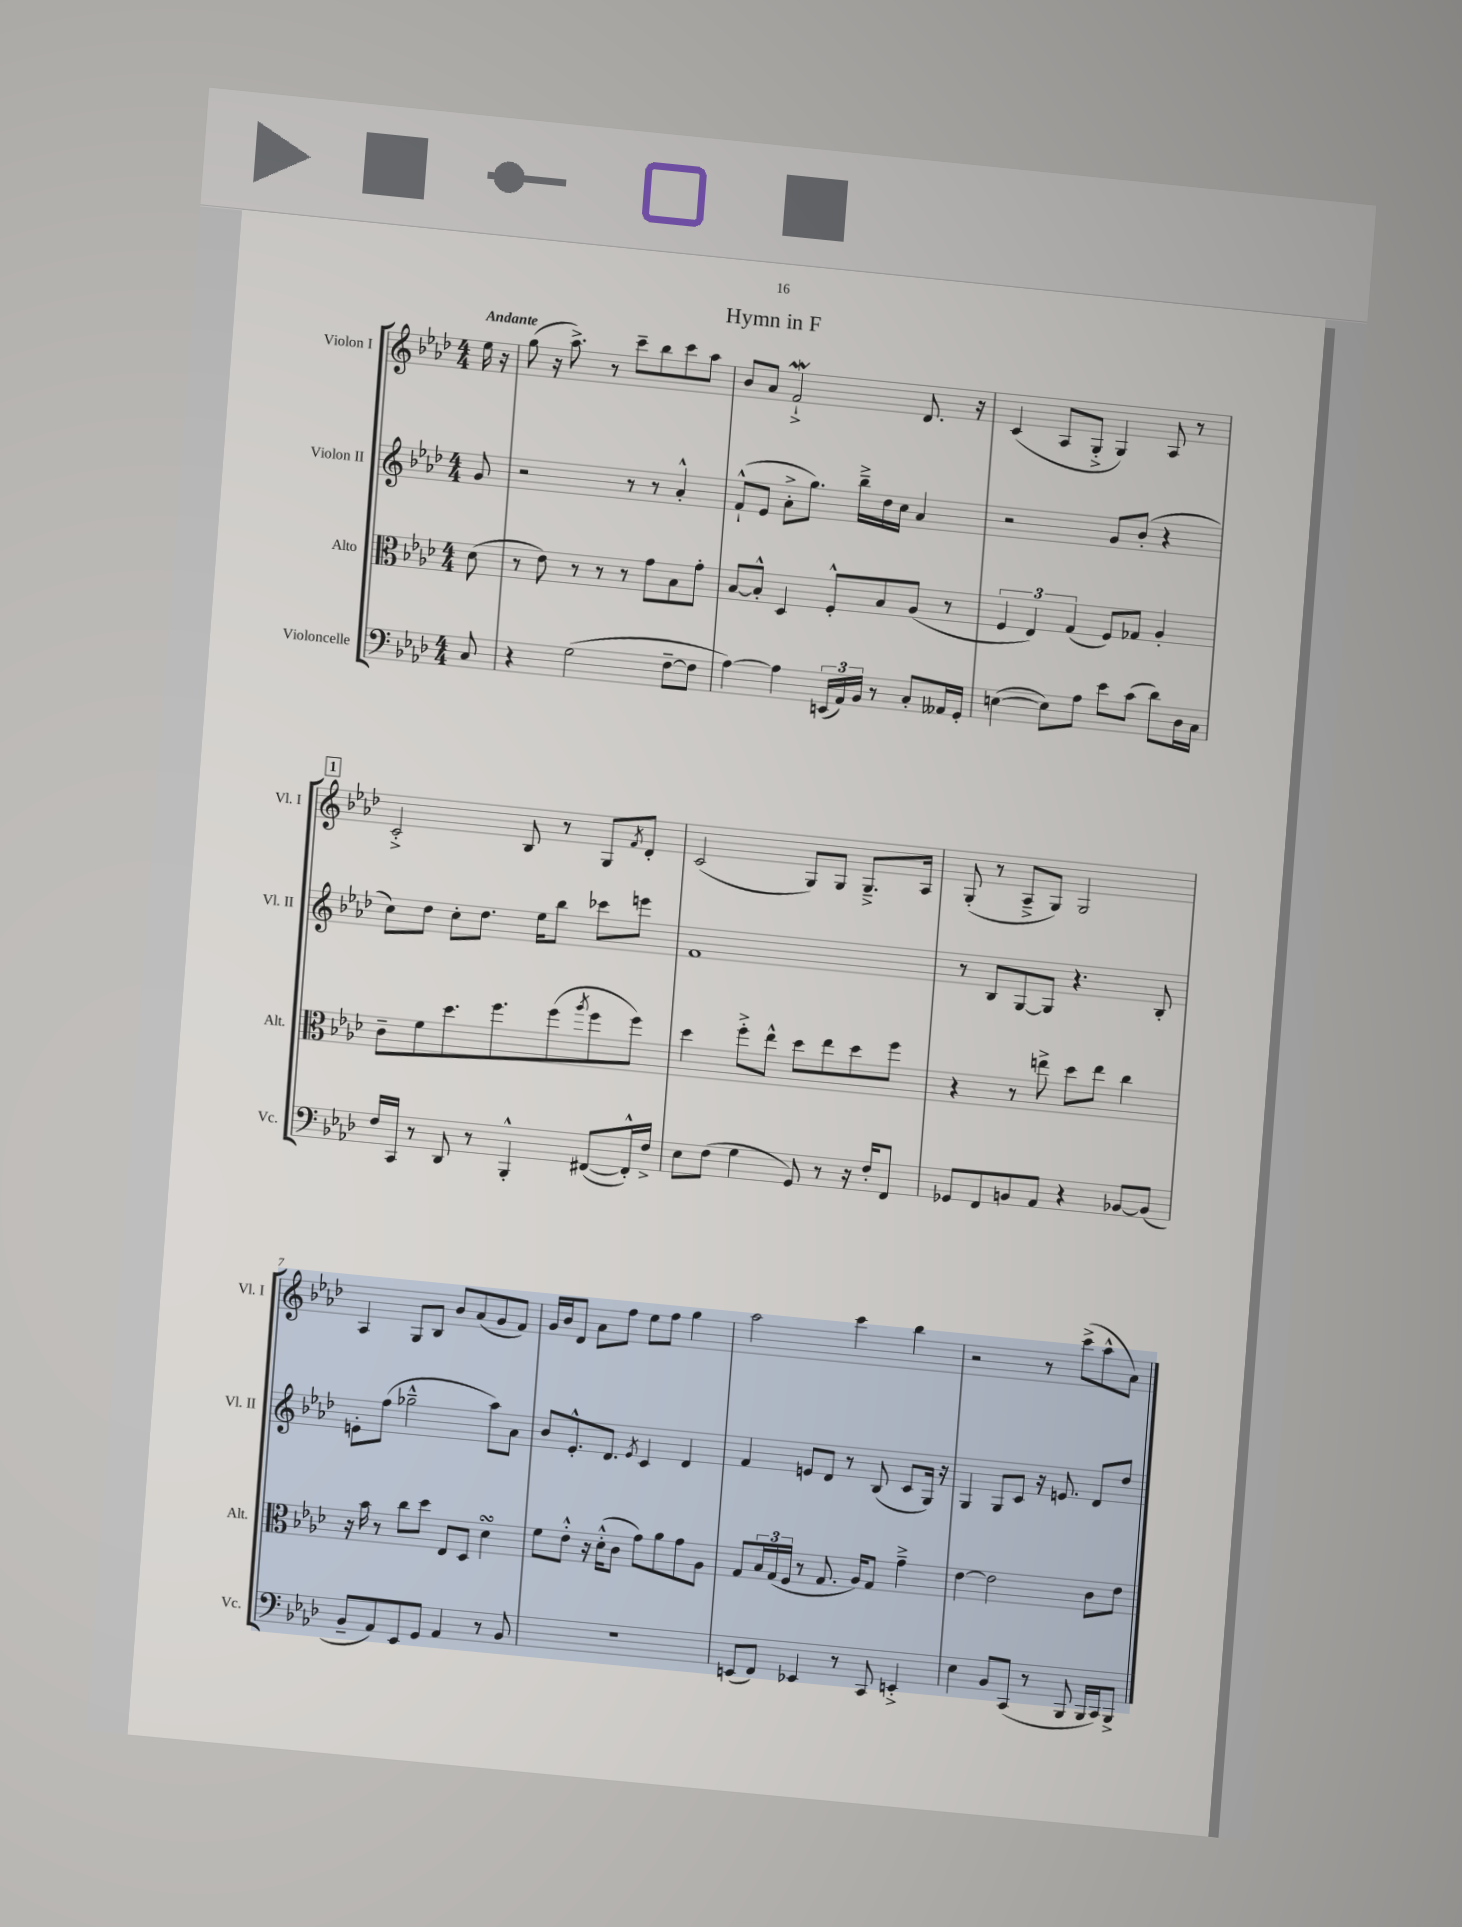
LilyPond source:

\header { title = "Hymn in F" }
<<
\new StaffGroup <<
\new Staff = "s0" \with { instrumentName = "Violon I" shortInstrumentName = "Vl. I" } {
    \clef treble \key aes \major \numericTimeSignature \time 4/4 \partial 8 \tempo "Andante"
    ees''16 r16 |
    g''8( r16 aes''8.->) r8 c'''8-- bes''8 c'''8 aes''8 |
    bes'8 aes'8 f'2-!->\mordent des'8. r16 |
    c'4( aes8 g8-.-> g4) aes8 r8 |
    \mark \markup { \box "1" } c'2-.-> bes8 r8 g8 \acciaccatura { f'8 } des'8-. |
    c'2( g8) g8 g8.---> aes16 |
    g8-.( r8 aes8---> g8) g2 |
    aes4 g8 bes8 bes'8 aes'8( g'8 f'8) |
    g'16 bes'16 des'8 aes'8 f''8 ees''8 f''8 g''4 |
    aes''2 c'''4 bes''4 |
    r2 r8 c'''8->( aes''8-^ aes'8) \bar "|." |
}
\new Staff = "s1" \with { instrumentName = "Violon II" shortInstrumentName = "Vl. II" } {
    \clef treble \key aes \major \numericTimeSignature \time 4/4 \partial 8
    g'8 |
    r2 r8 r8 aes'4-.-^ |
    f'8-!-^( ees'8 aes'8-.-> g''8.) bes''16---> des''16 c''16 aes'4 |
    r2 g'8 bes'8-.( r4 |
    \mark \markup { \box "1" } c''8) des''8 c''8-. des''8. ees''16 bes''8 ces'''8 e'''8 |
    f'1 |
    r8 bes8 g8~ g8 r4. bes8-. |
    e'8-. f''8( ges''2---^ aes''8) aes'8 |
    bes'8 ees'8.-.-^ des'8. \acciaccatura { ees'8 } c'4 des'4 |
    f'4 e'8 des'8 r8 bes8( c'8 g16) r16 |
    g4 g8 c'8 r16 e'8. des'8 des''8 \bar "|." |
}
\new Staff = "s2" \with { instrumentName = "Alto" shortInstrumentName = "Alt." } {
    \clef alto \key aes \major \numericTimeSignature \time 4/4 \partial 8
    des'8( |
    r8 ees'8) r8 r8 r8 g'8 bes8 g'8-. |
    bes8~ bes8-.-^ des4 f8-.-^ bes8 aes8( r8 |
    \tuplet 3/2 { f4 ees4) g4( } f8) ges8 aes4-. |
    \mark \markup { \box "1" } c'8-- f'8 des''8. f''8. f''8( \acciaccatura { aes''8 } f''8 f''8) |
    des''4 f''8-.-> ees''8-^ des''8 ees''8 des''8 f''8 |
    r4 r8 e''8-> des''8 e''8 c''4 |
    r16 bes'16 r8 c''8 des''8 ees8 des8 des'4\turn |
    f'8 ees'8-.-^ r16 des'16-.-^( c'8 g'8) aes'8 g'8 aes8 |
    g8 \tuplet 3/2 { bes16 g16( f16 } r8 g8. aes16) g8 g'4---> |
    ees'4~ ees'2 c'8 ees'8 \bar "|." |
}
\new Staff = "s3" \with { instrumentName = "Violoncelle" shortInstrumentName = "Vc." } {
    \clef bass \key aes \major \numericTimeSignature \time 4/4 \partial 8
    c8 |
    r4 g2( f8~-- f8 |
    aes4~) aes4 \tuplet 3/2 { e,16( aes,16) bes,16 } r8 c8-. aeses,16 g,16-. |
    e4~( e8) aes8 ees'8 c'8( des'8) des16 c16 |
    \mark \markup { \box "1" } f16 c,16 r8 des,8 r8 bes,,4-.-^ fis,8~( fis,16-.-^) f16-> |
    ees8 f8( g4 g,8) r8 r16 f16-. f,8 |
    ges,8 f,8 b,8 aes,8 r4 bes,8~ bes,8( |
    bes,8-- aes,8) ees,8 g,8 aes,4 r8 bes,8 |
    R1 |
    e,8( f,8) ees,4 r8 c,8 e,4-.-> |
    ees4 bes,8 c,8( r8 bes,,8 bes,,16 c,16) bes,,8-> \bar "|." |
}
>>
>>
